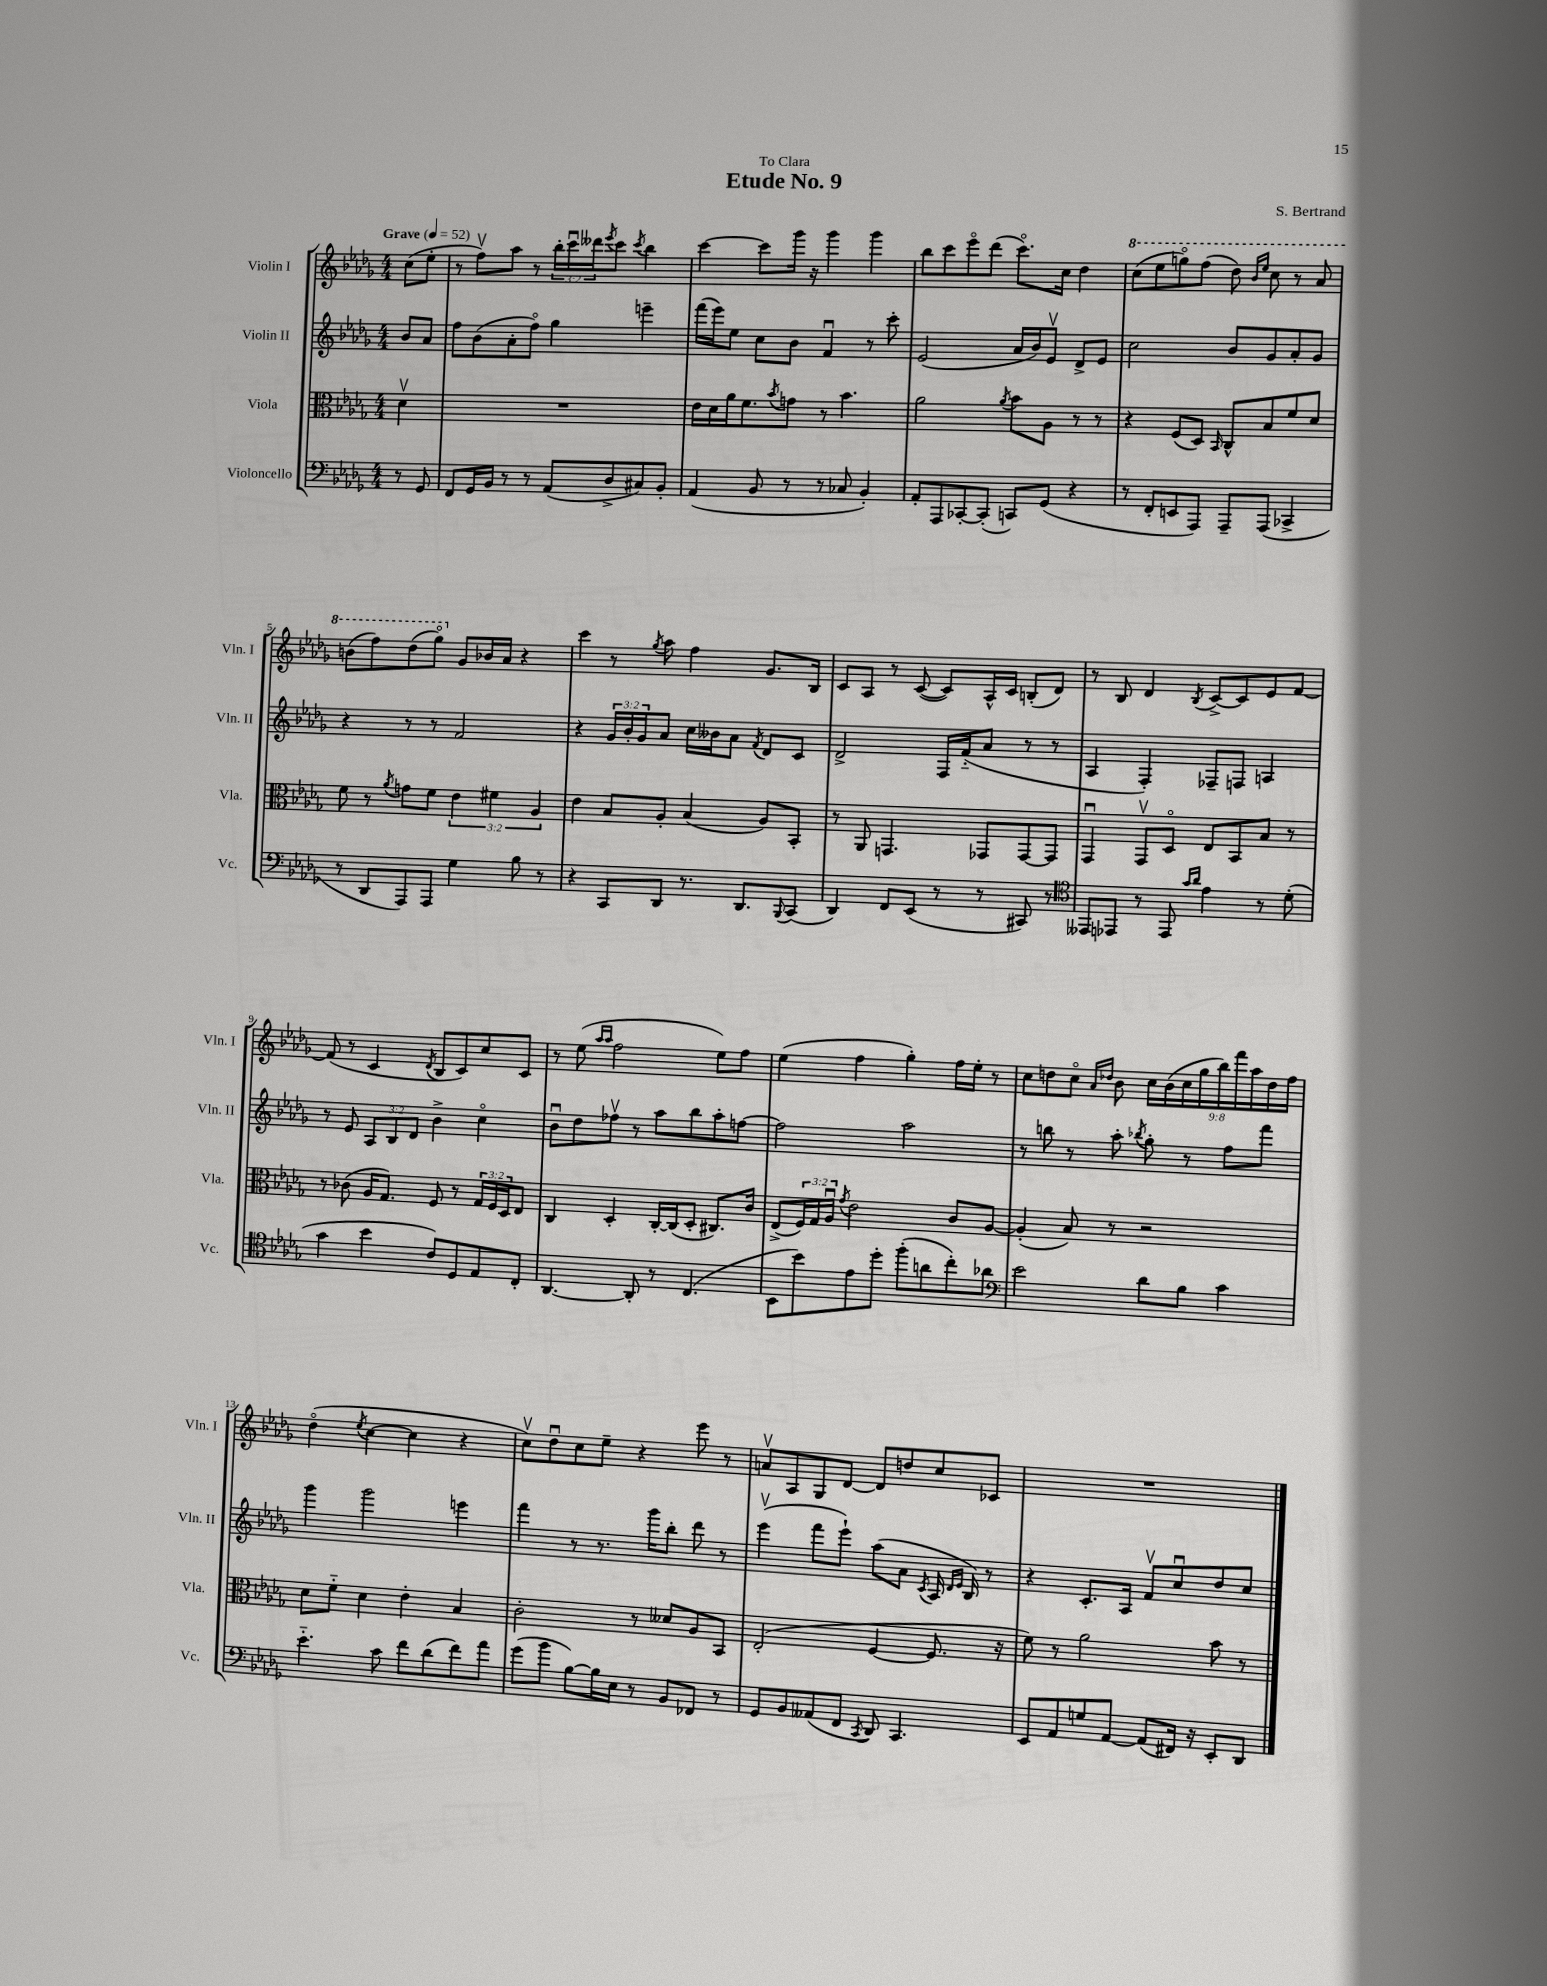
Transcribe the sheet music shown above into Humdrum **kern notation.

**kern	**kern	**kern	**kern
*staff4	*staff3	*staff2	*staff1
*clefF4	*clefC3	*clefG2	*clefG2
*k[b-e-a-d-g-]	*k[b-e-a-d-g-]	*k[b-e-a-d-g-]	*k[b-e-a-d-g-]
*M4/4	*M4/4	*M4/4	*M4/4
*MM52	*MM52	*MM52	*MM52
8r	4d-v	8b-	(8cc
8GG-	.	8a-	8ee-'
=	=	=	=
8FF	1r	8ff	8r
16GG-	.	(8b-	8ffv)
16BB-	.	.	.
8r	.	8a-'	8aa-
8r	.	8ffo)	8r
(8AA-	.	4gg-	24bb-'
.	.	.	24cccu
.	.	.	24ddd--
.	.	.	8qeee-
8D-^	.	.	8ccc
.	.	.	8qccc
8C#)	.	4eee~	4bb-
8BB-'	.	.	.
=	=	=	=
(4AA-	16e-	(16fff	[4ccc
.	16d-	16eee-)	.
.	16a-	8ee-	.
.	8.f	.	.
8BB-	.	8cc	8ccc]
.	8qb-	.	.
8r	8g	8b-	16ggg-
.	.	.	16r
8r	8r	4fu	4ggg-
8C-	4.b-	.	.
4BB-')	.	8r	4ggg-
.	.	8ccc'	.
=	=	=	=
8AA-'	2a-	(2e-	8bb-
8AAA-	.	.	8ccc
[8CC-'	.	.	8eee-o
(8CC-']	.	.	(8ddd-
.	8qa-	.	.
8CC)	8b-	16a-	8.ccco)
.	.	16b-)	.
(8GG-	8A-	8e-v	.
.	.	.	16cc
4r	8r	8d-^	4dd-
.	8r	8e-	.
=	=	=	=
8r	4r	2cc	(8ccc
8FF'	.	.	8eee-
8EE	(8F	.	8gggo)
8AAA-)	8D-)	.	(8fff
.	16qqBB-	.	.
8AAA-~	8C^^	8b-	8ddd-)
.	.	.	16qqbb-
.	.	.	16qqeee-
(8AAA-	8B-	8g-	8ccc
4CC-^	8f	8a-'	8r
.	8d-	8g-	8aa-
=	=	=	=
8r	8f	4r	(8bb
8DD-	8r	.	8fff)
.	8qa-	.	.
8AAA-)	8g	8r	(8ddd-
8AAA-	8f	8r	8ggg-o)
4G-	6e-	2f	8g-
.	.	.	16b-
.	6f#	.	.
.	.	.	16a-
8B-	.	.	4r
.	6A-	.	.
8r	.	.	.
=	=	=	=
4r	4e-	4r	4ccc
8CC	8B-	24g-	8r
.	.	24b-'	.
.	.	24g-	.
.	.	.	8qgg-
8DD-	8A-'	8a-	8aa-
8.r	(4B-	16cc	4ff
.	.	16b--	.
.	.	8a-	.
8.DD-	.	.	.
.	.	8qf	.
.	8A-)	8d-	8.g-
8qqBBB-	.	.	.
(8CC	8BB-'	8c	.
.	.	.	16B-
=	=	=	=
4DD-)	8r	2d-^	8c
.	8AA-	.	8A-
8FF	4.GG	.	8r
(8EE-	.	.	([8c
8r	.	16F	8c])
.	.	(16f'~	.
8r	8GG-	8a-	16A-^^
.	.	.	16c
8CC#)	[8GG-	8r	(8B'
8r	8GG-]	8r	8d-)
=	=	=	=
*clefC4	*	*	*
8EE--	4GG-u	4A-	8r
8EE-	.	.	8B-
8r	8GG-v	4F')	4d-
8EE-	8D-o	.	.
16qqg-	.	.	.
16qqa-	.	.	8qB-
4e-	8E-	8F-~	[8c^
.	8BB-	8F	8c]
8r	8B-	4A	8e-
(8d-'	8r	.	[8f
=	=	=	=
4g-	8r	8r	(8f]
.	(8c-	8e-	8r
4b-	16A-	12A-	4c
.	8.G-)	.	.
.	.	12B-	.
.	.	12d-	.
.	.	.	8qd-
8c)	8F	4b-^	8B-
8D-	8r	.	8c)
8E-	24G-	4cco	8cc
.	24F	.	.
.	24D-	.	.
8C'	8E-	.	8c
=	=	=	=
[4.AA-	4C	8b-u	8r
.	.	8dd-	(8ee-
.	.	.	16qqaa-
.	.	.	16qqaa-
.	4D-'	8ff-v	2ff
8AA-']	.	8r	.
8r	[16C'	8aa-	.
.	(16C]	.	.
(4.C	8D-'	8bb-	.
.	8.C#)	8aa-'	8ee-)
.	.	[8ff	8ff
.	16c	.	.
=	=	=	=
8BB-	(8E-^	2ff]	(4ee-
8b-)	24F)	.	.
.	24G-	.	.
.	24A-u	.	.
.	8qg-	.	.
8e-	2e-	.	4ff
8dd-'	.	.	.
(8ff'	.	2aa-	4gg-')
8a	.	.	.
8cc')	8c	.	16ff
.	.	.	16ee-'
8a-	[8A-	.	8r
=	=	=	=
*clefF4	*	*	*
2e-	(4A-']	8r	8cc
.	.	8bb	8dd
.	8B-)	8r	8cco
.	.	.	16qqa-
.	.	.	16qqdd-
.	8r	8aa-'	8b-
.	.	8qbb-	.
8d-	2r	8gg-'	18cc
.	.	.	(18b-
.	.	.	18cc
8B-	.	8r	.
.	.	.	18gg-
.	.	.	18bb-)
4c	.	8ff	.
.	.	.	18fff
.	.	.	18aa-
.	.	8fff	.
.	.	.	18dd-
.	.	.	18ff
=	=	=	=
4.e-'~	8d-	4ggg-	(4dd-o
.	8f'~	.	.
.	.	.	8qee-
.	4d-	2ggg-	[4cc
8c	.	.	.
8f	4e-'	.	4cc]
(8d-	.	.	.
8f)	4B-	4eee	4r
8a-	.	.	.
=	=	=	=
(8g-	2c'	4fff	8ccv)
8b-	.	.	8dd-u
[8B-)	.	8r	8cc
16B-]	.	8.r	8ee-~
16E-	.	.	.
8r	8r	.	4r
.	.	16ggg-	.
8BB-	8d--	8bb-'	.
8FF-	8A-	8ddd-	8eee-
8r	8BB-	8r	8r
=	=	=	=
8GG-	(2E-'	(4eee-v	8av
8BB-	.	.	8A-
(8AA--	.	8fff	8G-
8FF	.	8eee-`)	[8d-
8qCC	.	.	.
8DD-)	[4F	(8aa-	8d-]
4.CC	.	8a-	8dd
.	.	8qc	.
.	8.F]	16A-	8cc
.	.	16qqd-	.
.	.	16qqe-	.
.	.	16B-)	.
.	.	8r	8c-
.	16r	.	.
=	=	=	=
8EE-	8f)	4r	1r
8AA-	8r	.	.
8G	2a-	8.c'	.
[8AA-	.	.	.
.	.	16A-	.
(8AA-]	.	8fv	.
16FF#)	.	8ccu	.
16r	.	.	.
8EE-'	8b-	8dd-	.
8DD-	8r	8cc	.
==	==	==	==
*-	*-	*-	*-
